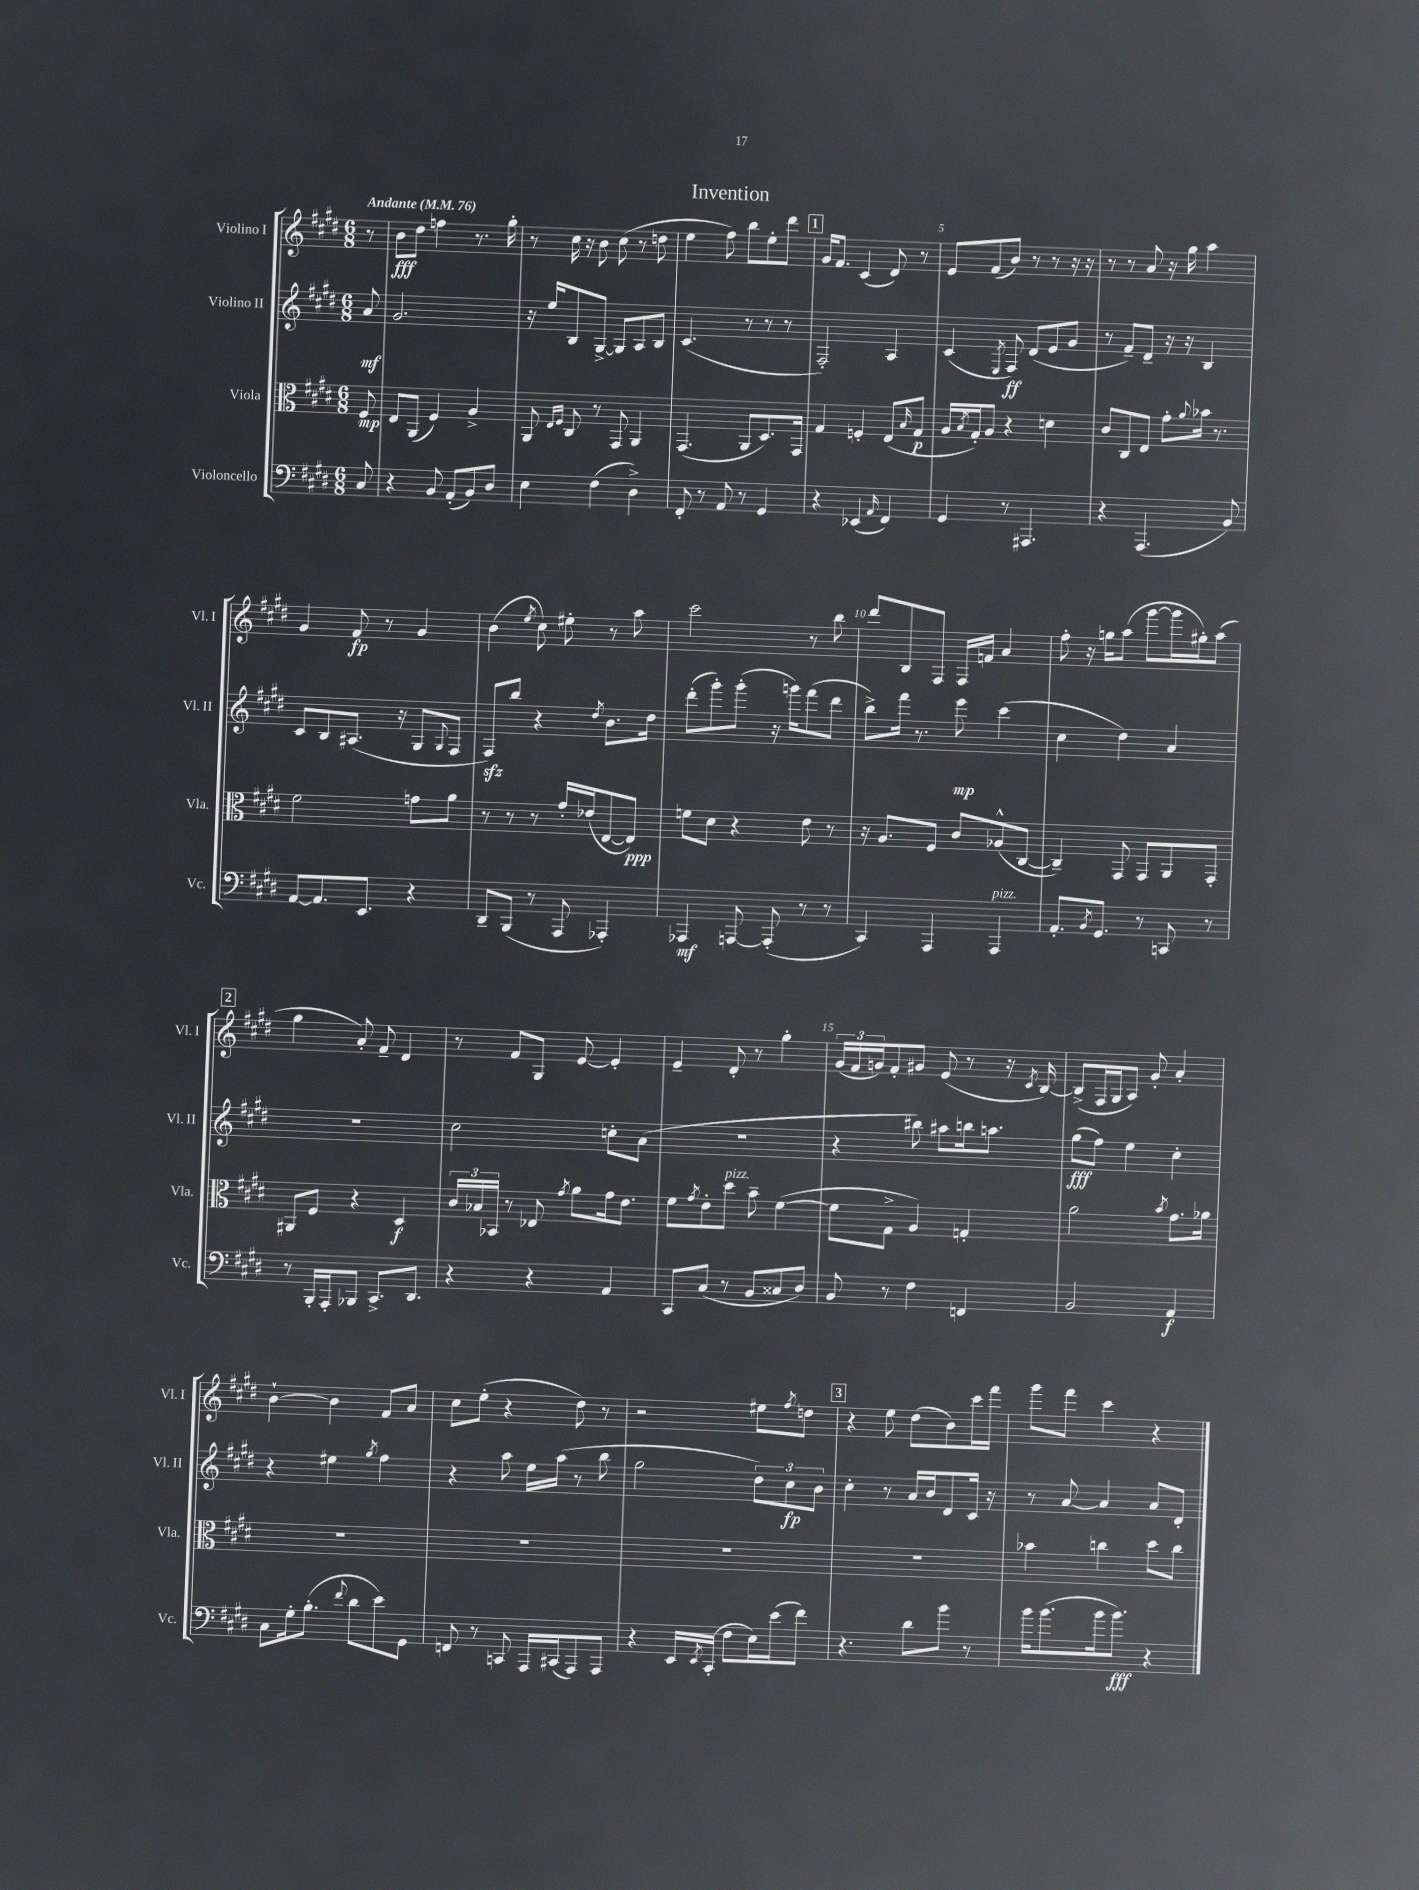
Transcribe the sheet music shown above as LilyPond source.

\header { title = "Invention" }
<<
\new StaffGroup <<
\new Staff = "s0" \with { instrumentName = "Violino I" shortInstrumentName = "Vl. I" } {
    \clef treble \key e \major \numericTimeSignature \time 6/8 \partial 8 \tempo "Andante" 4 = 76
    r8 |
    b'8\fff dis''8 f''4 r8. gis''16-. |
    r8 cis''16 r16 b'8 cis''8( r8 d''8 |
    e''4 fis''8) b''8 e''8-. dis'''8 |
    \mark \markup { \box "1" } gis'16 fis'8. cis'4( dis'8) r8 |
    e'8 fis'8( b'8) r8 r8 r16 r16 |
    r8 r8 a'8 r16 gis''16 a''4 |
    gis'4 fis'8\fp r8 gis'4 |
    b'4( \acciaccatura { e''8 } cis''8) eis''8-. r8 a''8 |
    cis'''2 r8 b''8 |
    dis'''8 b8 fis8 fis16 f'16 a'4 |
    fis''8-. r16 g''16 a''8( gis'''8~ gis'''16 gis''16-.) a''8( |
    \mark \markup { \box "2" } gis''4 a'8-.) fis'8-- dis'4 |
    r8 fis'8 gis8 e'8~ e'4-. |
    e'4-- dis'8-. r8 gis''4-. |
    \tuplet 3/2 { gis'16( fis'16 g'16) } fis'8-. gis'8 e'8( r8 r16 \acciaccatura { cis'8 } b16~) |
    b8->( fis16 gis16 a8) gis'8-. a'4-. |
    b'4~-! b'4 fis'8 a'8 |
    cis''8 e''8-.( r4 dis''8) r8 |
    r2 eis''8 \acciaccatura { fis''8 } d''8 |
    \mark \markup { \box "3" } r4 e''8 dis''8( b'8) cis'''16 fis'''16 |
    gis'''8 fis'''8 cis'''4 r4 \bar "|." |
}
\new Staff = "s1" \with { instrumentName = "Violino II" shortInstrumentName = "Vl. II" } {
    \clef treble \key e \major \numericTimeSignature \time 6/8 \partial 8
    a'8\mf |
    gis'2. |
    r16 e''16 b8 gis8~-> gis8 a8 b8 |
    cis'4.( r8 r8 r8 |
    \mark \markup { \box "1" } fis2-.) a4 |
    cis'4( \acciaccatura { e8 } fis8\ff) dis'8( e'8 gis'8 |
    r8 fis'8--) dis'8-- r16 r16 b4 |
    cis'8 b8 ais8.( r16 gis8 \appoggiatura { gis8 } fis8 |
    fis8\sfz) b''8 r4 \acciaccatura { dis''8 } b'8. dis''16 |
    dis'''8-.( gis'''8-.) gis'''8-.( r16 g'''16) fis'''8( dis'''8 |
    b''8->) fis'''16 r8. e'''8\mp cis'''4( |
    cis''4 dis''4) a'4 |
    \mark \markup { \box "2" } R2. |
    cis''2 c''8-. a'8( |
    R2. |
    r4 bis''8) ais''8 b''16 a''8. |
    gis''8\fff( fis''8) e''4 cis''4-. |
    r4 eis''4 \acciaccatura { gis''8 } fis''4 |
    r4 a''8 e''16 a''16( r8 b''8 |
    gis''2 \tuplet 3/2 { dis''8) cis''8\fp b'8 } |
    \mark \markup { \box "3" } cis''4-. r8 a'16 b'16 dis'8 cis'16 r16 |
    r8 a'8~ a'4 a'8 dis'8-. \bar "|." |
}
\new Staff = "s2" \with { instrumentName = "Viola" shortInstrumentName = "Vla." } {
    \clef alto \key e \major \numericTimeSignature \time 6/8 \partial 8
    fis8\mp |
    e8 a,8( fis4) a4-> |
    a,8 \grace { e16 fis16 } cis8 r8 gis,8 a,4 |
    gis,4.( a,8 dis8.) gis,16 |
    \mark \markup { \box "1" } gis4 f4-. e8( \grace { b16 } gis8\p |
    a16 \acciaccatura { b8 } gis16-.) a8 r4 d'4 |
    cis'8 cis8 e8 gis'8-. \appoggiatura { a'8 } bes'16 r8. |
    fis'2 g'8 a'8 |
    r8 r8 r8 gis'16-. ees'16( e8~ e8\ppp) |
    f'8 dis'8 r4 e'8 r8 |
    r16 a8. fis8 cis'8 aes8-^( cis8~ |
    cis4--) gis,8 gis,8 a,8 gis,8-. |
    \mark \markup { \box "2" } ais,8 fis8 r4 dis4\f |
    \tuplet 3/2 { cis'16 bes16 bes,16 } r8 ees8 \acciaccatura { gis'8 } a'8 gis'16 e'8. |
    fis'8 \acciaccatura { gis'8 } e'8-. dis''8^\markup { \italic "pizz." } b'8-- fis'4~( |
    fis'8 gis8-> a4) g4-. |
    a'2 \acciaccatura { b'8 } gis'8. aes'16 |
    R2. |
    R2. |
    R2. |
    \mark \markup { \box "3" } R2. |
    bes'4 c''4 dis''8 c''8 \bar "|." |
}
\new Staff = "s3" \with { instrumentName = "Violoncello" shortInstrumentName = "Vc." } {
    \clef bass \key e \major \numericTimeSignature \time 6/8 \partial 8
    cis8 |
    r4 b,8 a,8-.( b,8) dis8 |
    e4 fis4( dis4->) |
    fis,8-. r8 a,8 r8 gis,4 |
    \mark \markup { \box "1" } r4 ees,4( \grace { a,16 } fis,4) |
    gis,4 r8 ais,,4. |
    r4 a,,4.( b,8) |
    a,8~ a,8. e,8. r4 |
    dis,8-- b,,8( r8 a,,8 aes,,4-.) |
    aes,,4\mf a,,8~ a,,8-.( r8 r8 |
    cis,4) a,,4 a,,4^\markup { \italic "pizz." } |
    a,8.-. \acciaccatura { b,8 } gis,8. r8 c,8 r8 |
    \mark \markup { \box "2" } r8 b,,16-. a,,16-. bes,,8 cis,8.-> dis,8. |
    r4 r4 a,4 |
    cis,8 cis8( r8 b,8 cisis8 dis8) |
    b,8 r8 fis4 f,4 |
    b,2 a,4\f |
    cis8 gis16-. b8.-.( \appoggiatura { fis'8 } dis'8 e'8) gis,8 |
    f,8 r8 c,8 a,,16 cis,16( a,,8) a,,8 |
    r4 e,16 \acciaccatura { e,8 } cis,16-.( fis8 e16) e'16( fis'8) |
    \mark \markup { \box "3" } r4. dis'8 b'8 r8 |
    b'16 b'8.( b'16 b'8.\fff) r4 \bar "|." |
}
>>
>>
\layout { \context { \Score \override BarNumber.break-visibility = ##(#f #t #t) barNumberVisibility = #(every-nth-bar-number-visible 5) } }
